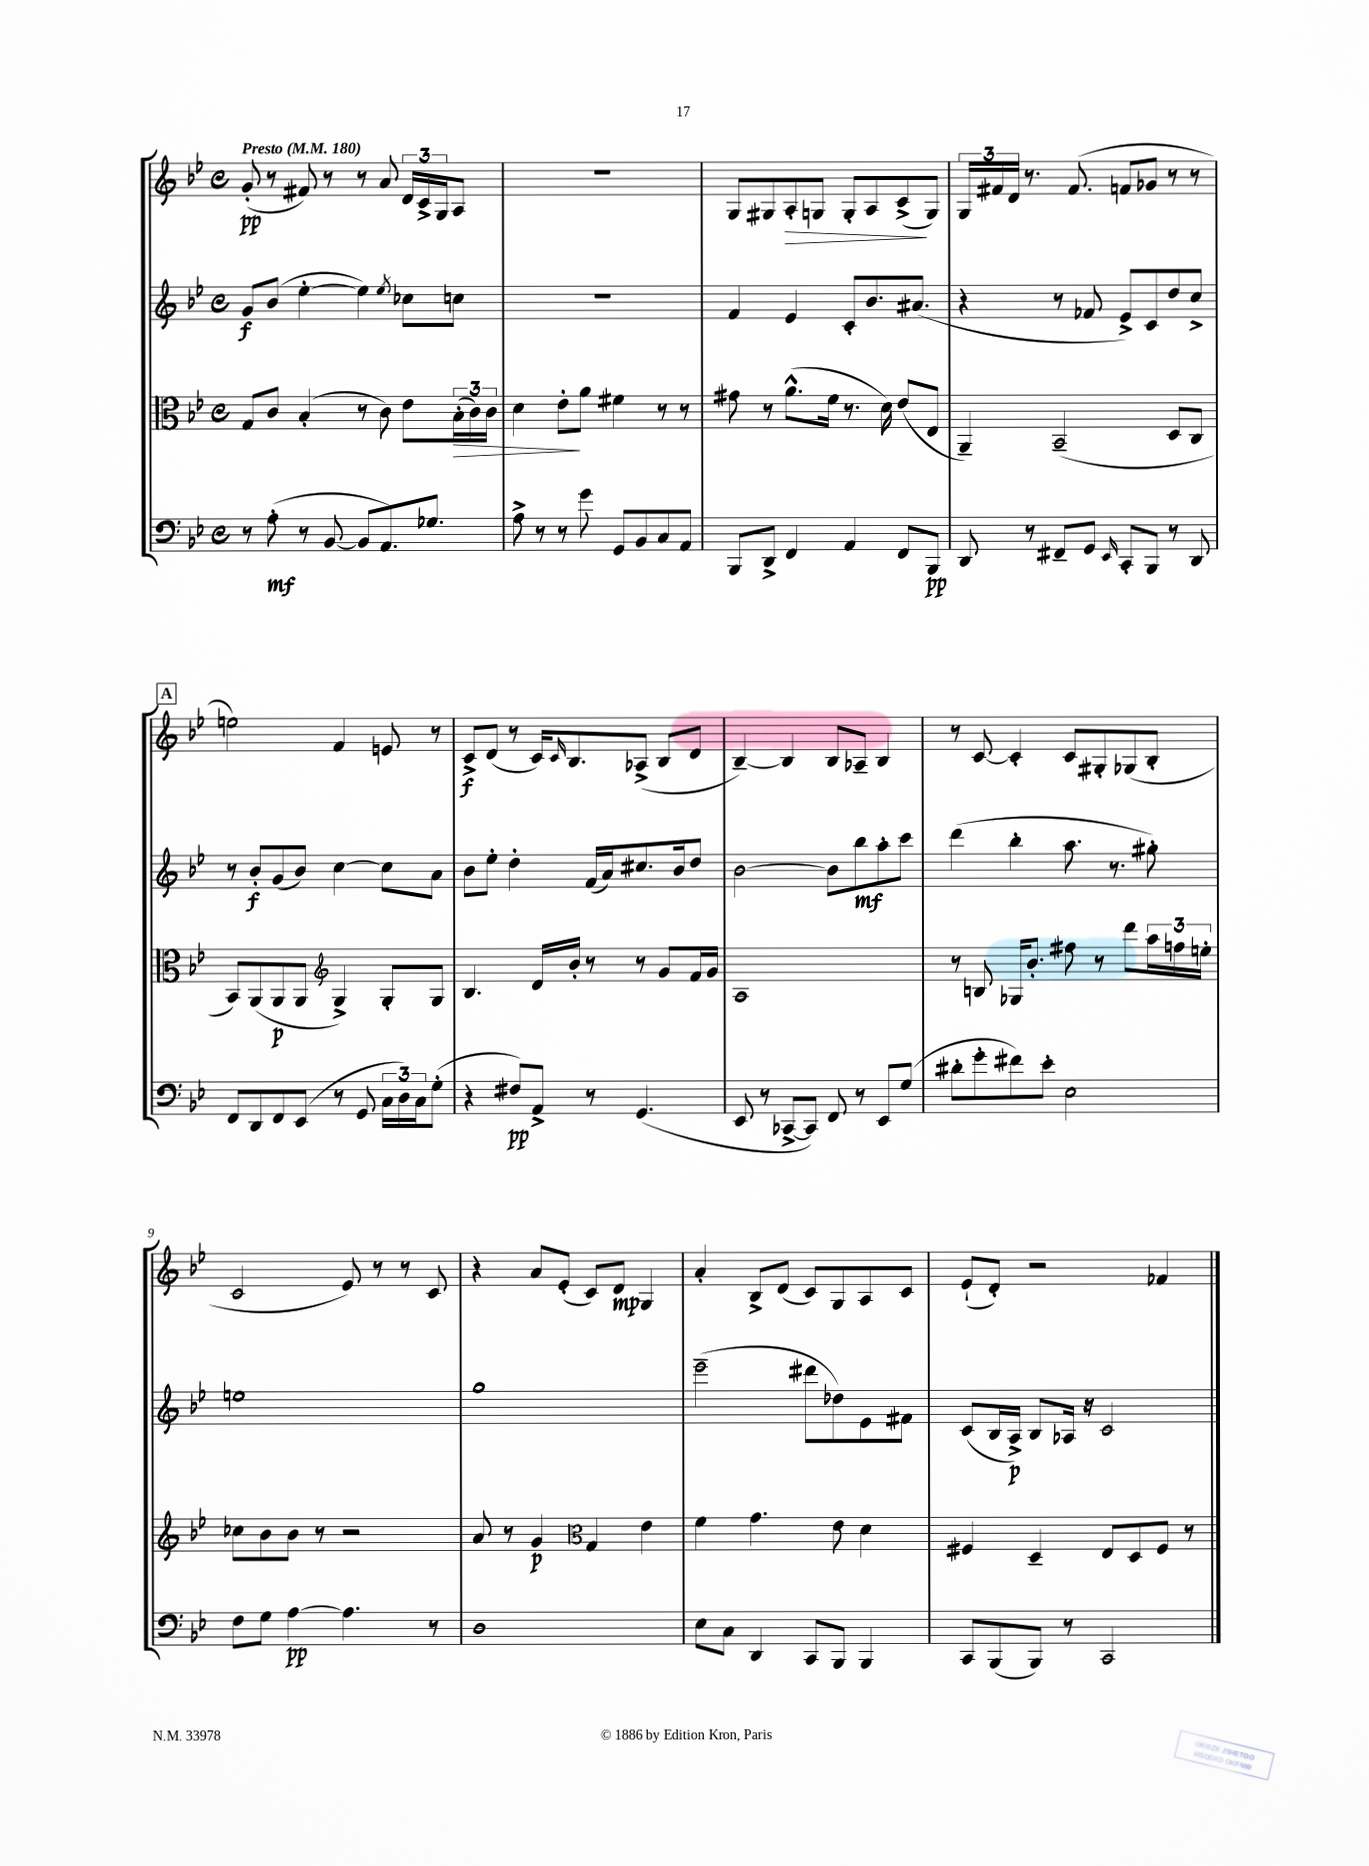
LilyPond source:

<<
\new StaffGroup <<
\new Staff = "s0" {
    \clef treble \key bes \major \defaultTimeSignature \time 4/4 \tempo "Presto" 4 = 180
    g'8-.\pp( r8 fis'8) r8 r8 a'8 \tuplet 3/2 { d'16 c'16-> g16 } a8 |
    R1 |
    g8 gis8 a8-.\> g8 g8-. a8 c'8->\!( g8) |
    \tuplet 3/2 { g16 fis'16 d'16 } r8. fis'8.( f'8 ges'8 r8 r8 |
    \mark \markup { \box "A" } e''2) f'4 e'8 r8 |
    c'8->\f d'8( r8 c'16) \grace { c'16 } bes8. aes8->( bes8 d'8 |
    bes4~--) bes4 bes8 aes8-- bes4 |
    r8 c'8~ c'4-. c'8 gis8-. ges8( bes8-. |
    c'2 ees'8) r8 r8 c'8 |
    r4 a'8 ees'8-.( c'8) d'8\mp g4 |
    a'4-. bes8-> d'8( c'8) g8 a8 c'8 |
    ees'8-!( d'8-.) r2 fes'4 \bar "|." |
}
\new Staff = "s1" {
    \clef treble \key bes \major \defaultTimeSignature \time 4/4
    g'8\f bes'8( ees''4~-. ees''4) \acciaccatura { ees''8 } ces''8 c''8 |
    R1 |
    f'4 ees'4 c'8-. bes'8. ais'8.( |
    r4 r8 fes'8 ees'8->) c'8 d''8 c''8-> |
    \mark \markup { \box "A" } r8 bes'8-.\f g'8( bes'8) c''4~ c''8 a'8 |
    bes'8 ees''8-. d''4-. f'16( a'16) cis''8. bes'16 d''8 |
    bes'2~ bes'8 bes''8\mf a''8-. c'''8 |
    d'''4( bes''4-. a''8. r8. gis''8-.) |
    e''1 |
    g''1 |
    ees'''2--( dis'''8 des''8) ees'8 fis'8 |
    c'8( bes16 a16->\p) bes8 aes16 r16 c'2 \bar "|." |
}
\new Staff = "s2" {
    \clef alto \key bes \major \defaultTimeSignature \time 4/4
    g8 c'8 bes4-.( r8 c'8) ees'8 \tuplet 3/2 { bes16-.\>( c'16) c'16 } |
    d'4 ees'8-.\! a'8 fis'4 r8 r8 |
    gis'8 r8 a'8.-^( f'16 r8. d'16) ees'8( ees8 |
    a,4--) bes,2--( d8 c8 |
    \mark \markup { \box "A" } bes,8) a,8( a,8\p a,8 \clef treble g4->) g8-. g8 |
    bes4. d'16 bes'16-. r8 r8 g'8 f'16 g'16 |
    a1 |
    r8 b8 ges16 bes'8.-. fis''8 r8 d'''8 \tuplet 3/2 { a''16 f''16 e''16-. } |
    ces''8 bes'8 bes'8 r8 r2 |
    a'8 r8 g'4\p \clef alto g4 ees'4 |
    f'4 g'4. ees'8 d'4 |
    fis4 d4-- ees8 d8 fis8 r8 \bar "|." |
}
\new Staff = "s3" {
    \clef bass \key bes \major \defaultTimeSignature \time 4/4
    r8 a8-.\mf( r8 bes,8~ bes,8 a,8.) ges8. |
    a8-> r8 r8 g'8 g,8 bes,8 c8 a,8 |
    bes,,8 d,8-> f,4 a,4 f,8 bes,,8\pp |
    d,8 r8 fis,8-- g,8 \grace { ees,16 } c,8-. bes,,8 r8 d,8 |
    \mark \markup { \box "A" } f,8 d,8 f,8 ees,8( r8 g,8 \tuplet 3/2 { c16 d16) c16 } g8-.( |
    r4 fis8\pp) a,8-> r8 g,4.( |
    ees,8 r8 ces,8~-> ces,8) f,8 r8 ees,8 g8( |
    dis'8-. g'8-. fis'8) ees'8-. ees2 |
    f8 g8 a4~\pp a4. r8 |
    d1 |
    ees8 c8 d,4 c,8 bes,,8 bes,,4 |
    c,8 bes,,8( bes,,8) r8 c,2 \bar "|." |
}
>>
>>
